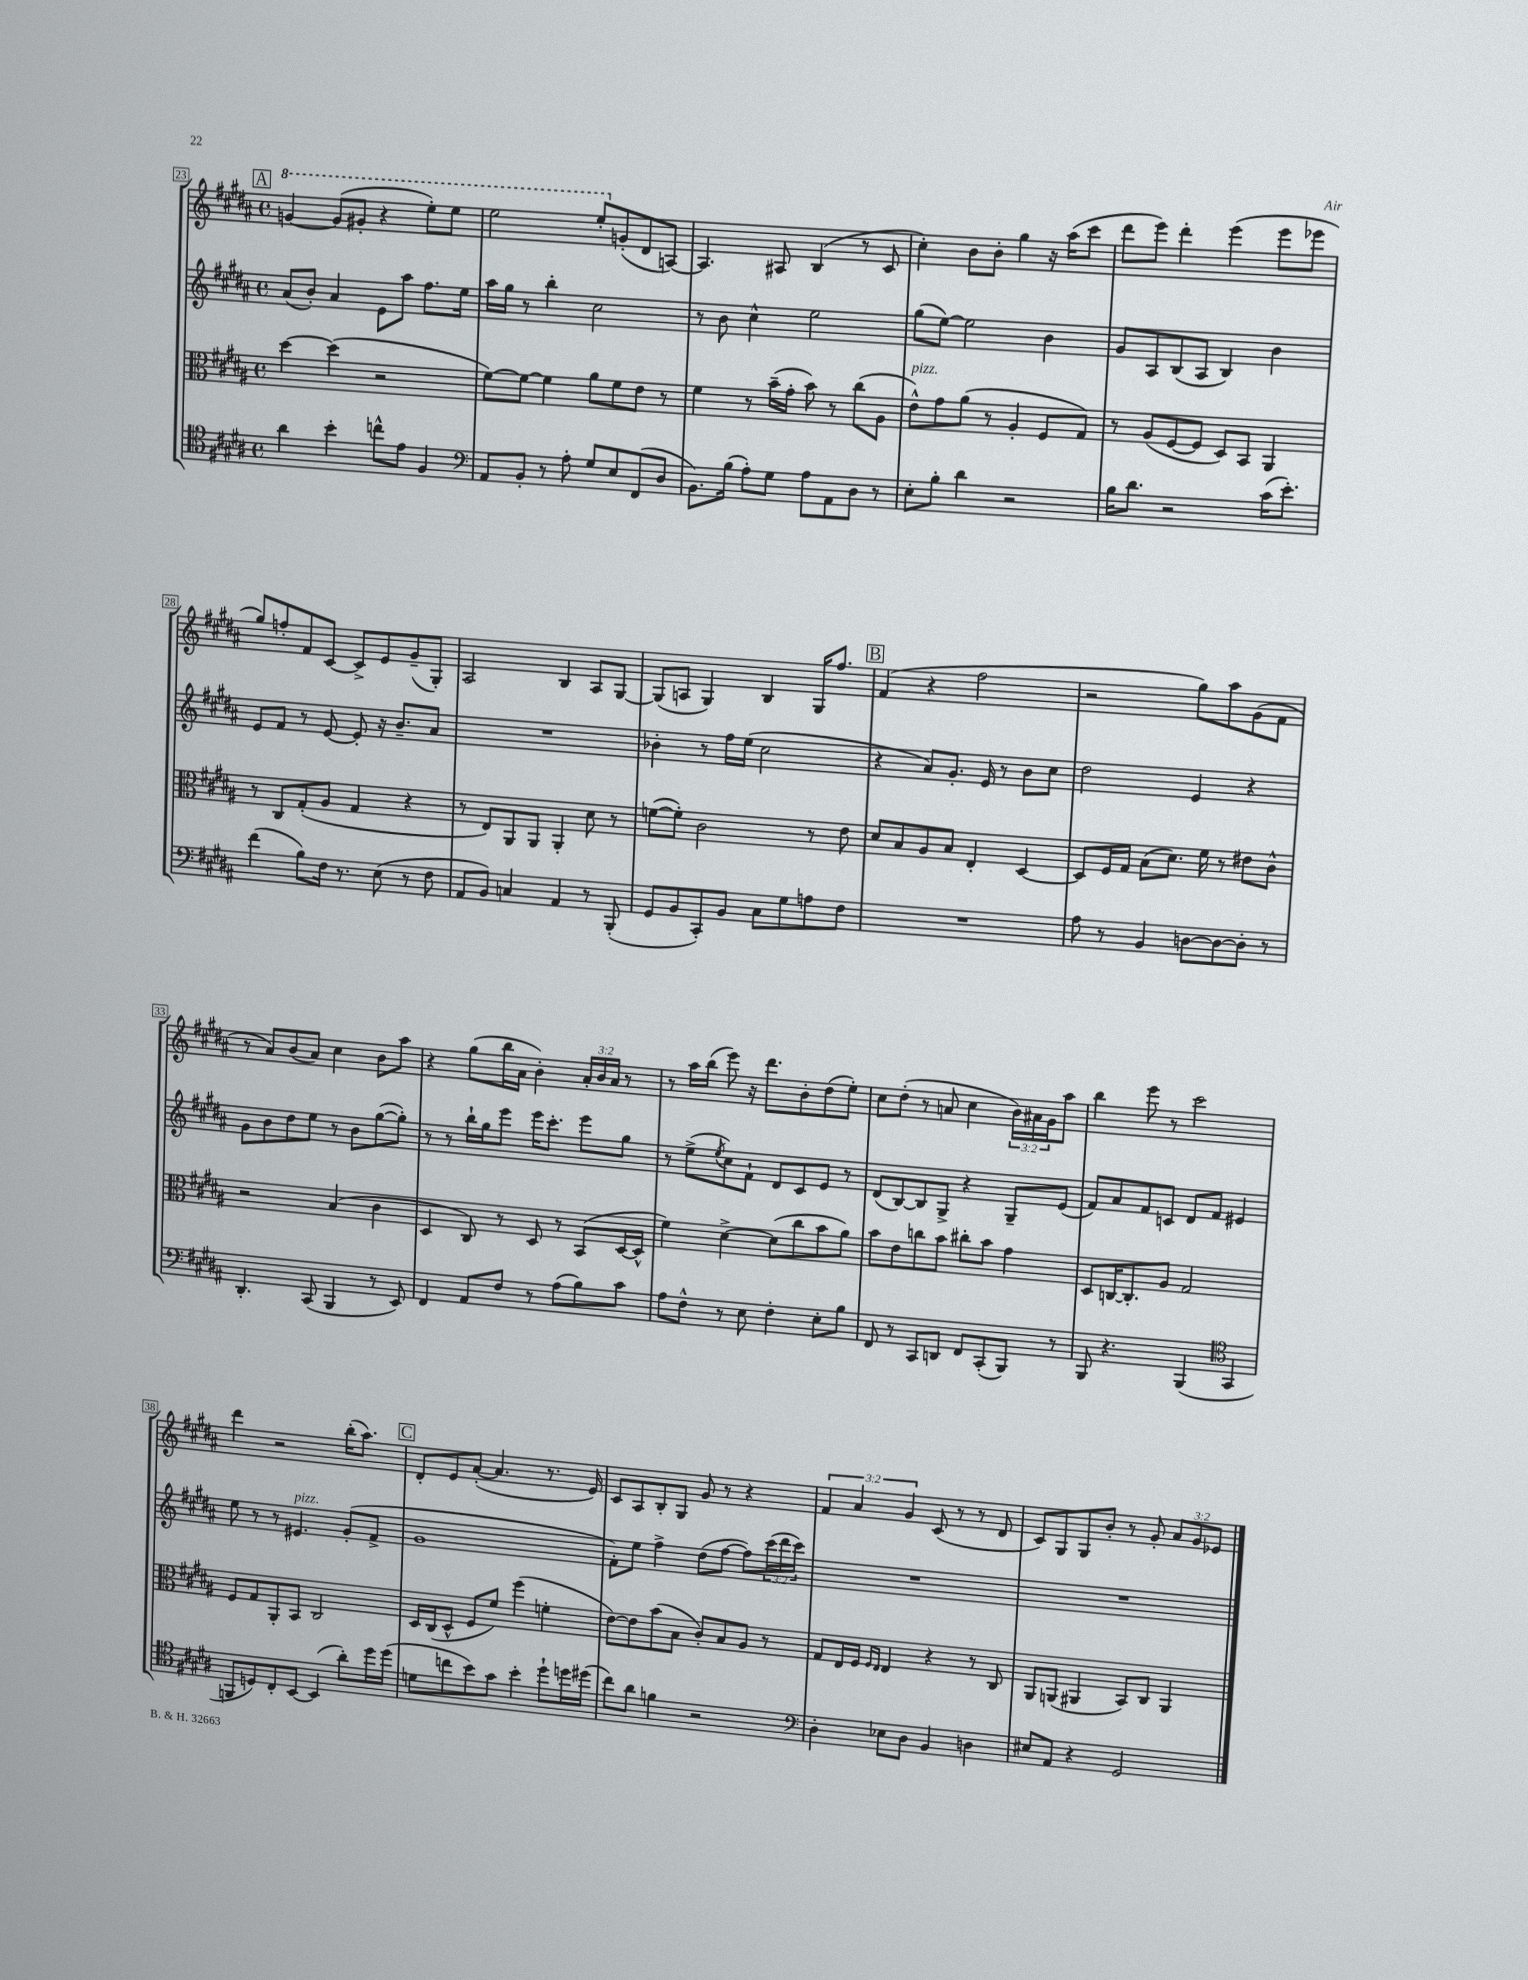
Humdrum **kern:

**kern	**kern	**kern	**kern
*staff4	*staff3	*staff2	*staff1
*clefC4	*clefC3	*clefG2	*clefG2
*k[f#c#g#d#a#]	*k[f#c#g#d#a#]	*k[f#c#g#d#a#]	*k[f#c#g#d#a#]
*M4/4	*M4/4	*M4/4	*M4/4
*met(c)	*met(c)	*met(c)	*met(c)
4a#\	[4dd#\	(8a#/L	[4gg/
.	.	8b'/J)	.
4b'\	(4dd#\]	4a#/	(8gg/]L
.	.	.	8gg#'/J
8cc^^\L	2r	8e\L	4r
8e\J	.	8aa#\J	.
4F#/	.	8.ff#\L	8eee'\L)
.	.	.	8eee\J
.	.	16ee\Jk	.
=	=	=	=
*clefF4	*	*	*
8AA#/L	[8f#\L)	16aa#\LL	2eee\
.	.	16gg#\JJ	.
8BB'/J	8f#\_J	8r	.
8r	4f#\]	4bb'\	.
8A#'\	.	.	.
8G#/L	8a#\L	2cc#\	8eee'/L
8E/	8f#\	.	(8g'/
(8FF#/	8e\J	.	8d#/
8D#/J	8r	.	[8A/J)
=	=	=	=
8.BB\L)	4f#\	8r	4.A/]
.	.	8b\	.
(16B\Jk	.	.	.
8A#'\L)	8r	4cc#^^\	.
8G#\J	(16b~\LL	.	8A#/
.	16g#'\JJ	.	.
8A#\L	8b\)	2ee\	(4B/
8AA#\	8r	.	.
8D#\J	(8cc#\L	.	8r
8r	8A#\J	.	8c#/
=	=	=	=
8E'\L	8e^^\L)	(8gg#\L	4cc#'\)
8B'\J	8g#\	[8ee\J)	.
4d#\	(8a#\J	2ee\]	8b\L
.	8r	.	8b'\J
2r	4A#'/	.	4gg#\
.	8F#/L	4b\	16r
.	.	.	(16aa#\LK
.	8G#/J)	.	8ccc#\J
=	=	=	=
16B\LK	8r	8g#/L	8ddd#\L
8.d#\J	.	.	.
.	(8A#/L	8A#/	8eee\J)
2r	[8F#/	(8B/	4ddd#'\
.	8F#/]J	8A#/J	.
.	8D#/L)	4B/)	(4eee\
.	8BB/J	.	.
(16c#\LK	4AA#/	4b\	8eee\L
8.e'\J)	.	.	.
.	.	.	8eee-\J
=	=	=	=
(4f#\	8r	8e/L	8gg#/L)
.	8C#/L	8f#/J	8ff'/
8B\L)	(8G#'/	8r	8f#/
16F#\Jk	8A#/J	[8e/	[8c#/J
8.r	.	.	.
.	4G#/	8e'/]	8c#^/]L
(8E\	.	16r	8e/
.	.	8.b~/L	.
8r	4r	.	(8g#~/
8F#\	.	8a#/J	8G#'/J)
=	=	=	=
8AA#/L	8r	1r	2A#/
8BB/J)	8E/L)	.	.
4C/	8AA#/	.	.
.	8AA#/J	.	.
4AA#/	4AA#'/	.	4B/
8r	8d#\	.	8A#/L
(8BBB'/	8r	.	[8G#/J
=	=	=	=
8GG#/L	([8f\L	4b-'\	(8G#/]L
8BB/	8f'\]J)	.	8A/J
8CC#'/)	2c#\	8r	4G#/)
8BB/J	.	16ff#\LL	.
.	.	(16ee\JJ	.
8C#\L	.	2cc#\	4B/
8G#\	.	.	.
8A\	8r	.	16G#/LK
.	.	.	8.ff#/J
8F#\J	8e\	.	.
=	=	=	=
1r	8d#/L	4r	(4f#/
.	8B/	.	.
.	8A#/	8a#/L)	4r
.	8B/J	8.g#'/J	.
.	4E'/	.	2ff#\
.	.	16e/	.
.	.	8r	.
.	[4D#/	8b\L	.
.	.	8cc#\J	.
=	=	=	=
8A#\	8D#/]L	2dd#\	2r
8r	16F#/L	.	.
.	16G#/JJ	.	.
4BB/	(8B\L	.	.
.	8.d#\J)	.	.
[8D\L	.	4e/	8gg#\L)
.	16f#\	.	.
8D\_	8r	.	8aa#\
8D'\]J	8e#\L	4r	(8g#\
8r	8c#^^\J	.	8f#\J
=	=	=	=
4.DD#'/	2r	8g#\L	8r
.	.	8b\	8a#/L)
.	.	8dd#\	(8b/
(8CC#/	.	8ee\J	8a#/J)
4BBB/	(4B/	8r	4cc#\
.	.	8b\L	.
8r	4c#\	([8gg#\	8b\L
8EE/)	.	8gg#'\]J)	8aa#\J
=	=	=	=
4FF#/	4D#/	8r	4r
.	.	8r	.
8AA#/L	8C#/)	16bb`\LL	(8gg#\L
.	.	16gg#\J	.
8F#/J	8r	8eee\J	16bb\L
.	.	.	16a#\JJ
8r	8D#/	16eee\LK	4b'\)
.	.	8.ccc#'\J	.
(8A#\L	8r	.	.
8B\)	(8BB/L	8eee\L	24a#'/LL
.	.	.	24b/
.	.	.	24a#/JJ
8c#\J	[16D#/L	8gg#\J	8r
.	16D#^^/]JJ	.	.
=	=	=	=
8A#\L	4f#\)	8r	8r
8F#^^\J	.	(8ee^\L	16aa#\LL
.	.	.	(16bb\JJ
.	.	8qee/	.
8r	[4d#^\	8cc#\)	8eee\)
8E\	.	8f#`\J	16r
.	.	.	8.ddd#\L
4F#'\	(8d#\]L	8d#/L	.
.	8cc#\	8c#/	8b'\
8E'\L	8b\	8e/J	(8dd#\
8B\J	8a#\J)	8r	8ee'\J)
=	=	=	=
8FF#/	8b\L	(8d#/L	8cc#\L
8r	8e\	[8B/)	(8dd#'\J
8CC#/L	8cc\	8B/]	8r
8DD/J	8b\J	8G#^/J	8a/
8FF#/L	8cc#'\L	4r	4cc#\
(8CC#'/	8b\J	.	.
8BBB/J)	4g#\	8G#~/L	24b\LL)
.	.	.	24a#\
.	.	.	24g#\J
8r	.	(8e/J	8aa#\J
=	=	=	=
8BBB/	8D#/L	8f#/L)	4bb\
4.r	[16C/K	8a#/	.
.	8.C'/]	.	.
.	.	8f#/	8eee\
.	8A#/J	8c/J	8r
(4BBB/	2G#/	8d#/L	2ccc#\
.	.	8f#/J	.
*clefC4	*	*	*
4GG#/	.	4e#/	.
=	=	=	=
8FF/L	8F#/L	8ee\	4ddd#\
8D/)	8G#/	8r	.
8C#'/	8AA#'/	8r	2r
[8BB/J	8BB/J	4.e#/	.
(4BB/]	2C#/	.	.
8a#'\L)	.	(8g#'/L	(16bb'\LK
.	.	.	8.aa#\J)
16dd#\L	.	8f#^/J	.
(16dd#\JJ	.	.	.
=	=	=	=
8d\L	16D#/LL	1g#	8d#'/L
.	(16C#/J	.	.
8cc\	8D#^^/J	.	8e/
8b\)	8F#/L	.	([8a#'/J
8g#\J	8f#/J)	.	4.a#/]
4b'\	(4ff#\	.	.
8dd#`\L	4f'\	.	8.r
16dd\L	.	.	.
(16dd#\JJ	.	.	16e/)
=	=	=	=
8cc#\L)	[8e\L)	8f#'\L)	8c#/L
8a#\J	8e\]	8ee\J	8A#/
4f\	(8b\	4ff#^\	8B'/
.	8B\J	.	8G#/J
2r	8c#'/L)	(8dd#\L	8g#/
.	8B/	[8ff#\J	8r
.	8A#/J	8ff#\]L)	4r
.	8r	(24ccc#\L	.
.	.	24ddd#\	.
.	.	24ccc#\JJ)	.
=	=	=	=
*clefF4	*	*	*
4D#'\	8G#/L	1r	6f#/
.	16E/L	.	.
.	.	.	6a#/
.	16F#/JJ	.	.
.	16qqF#/LL	.	.
.	16qqE/JJ	.	.
8E-\L	4E/	.	.
.	.	.	6g#/
8D#\J	.	.	.
4BB/	4r	.	(8c#/
.	.	.	8r
4D\	8r	.	8r
.	8C#/	.	8d#/
=	=	=	=
8E#/L	8AA#/L	1r	8c#/L)
8AA#/J	(8AA/J	.	8G#/
4r	4AA#/	.	8G#/
.	.	.	8b'/J
2GG#/	8BB/L)	.	8r
.	8C#/J	.	8g#'/
.	4AA#/	.	12a#/L
.	.	.	12g#/
.	.	.	12e-/J
==	==	==	==
*-	*-	*-	*-
